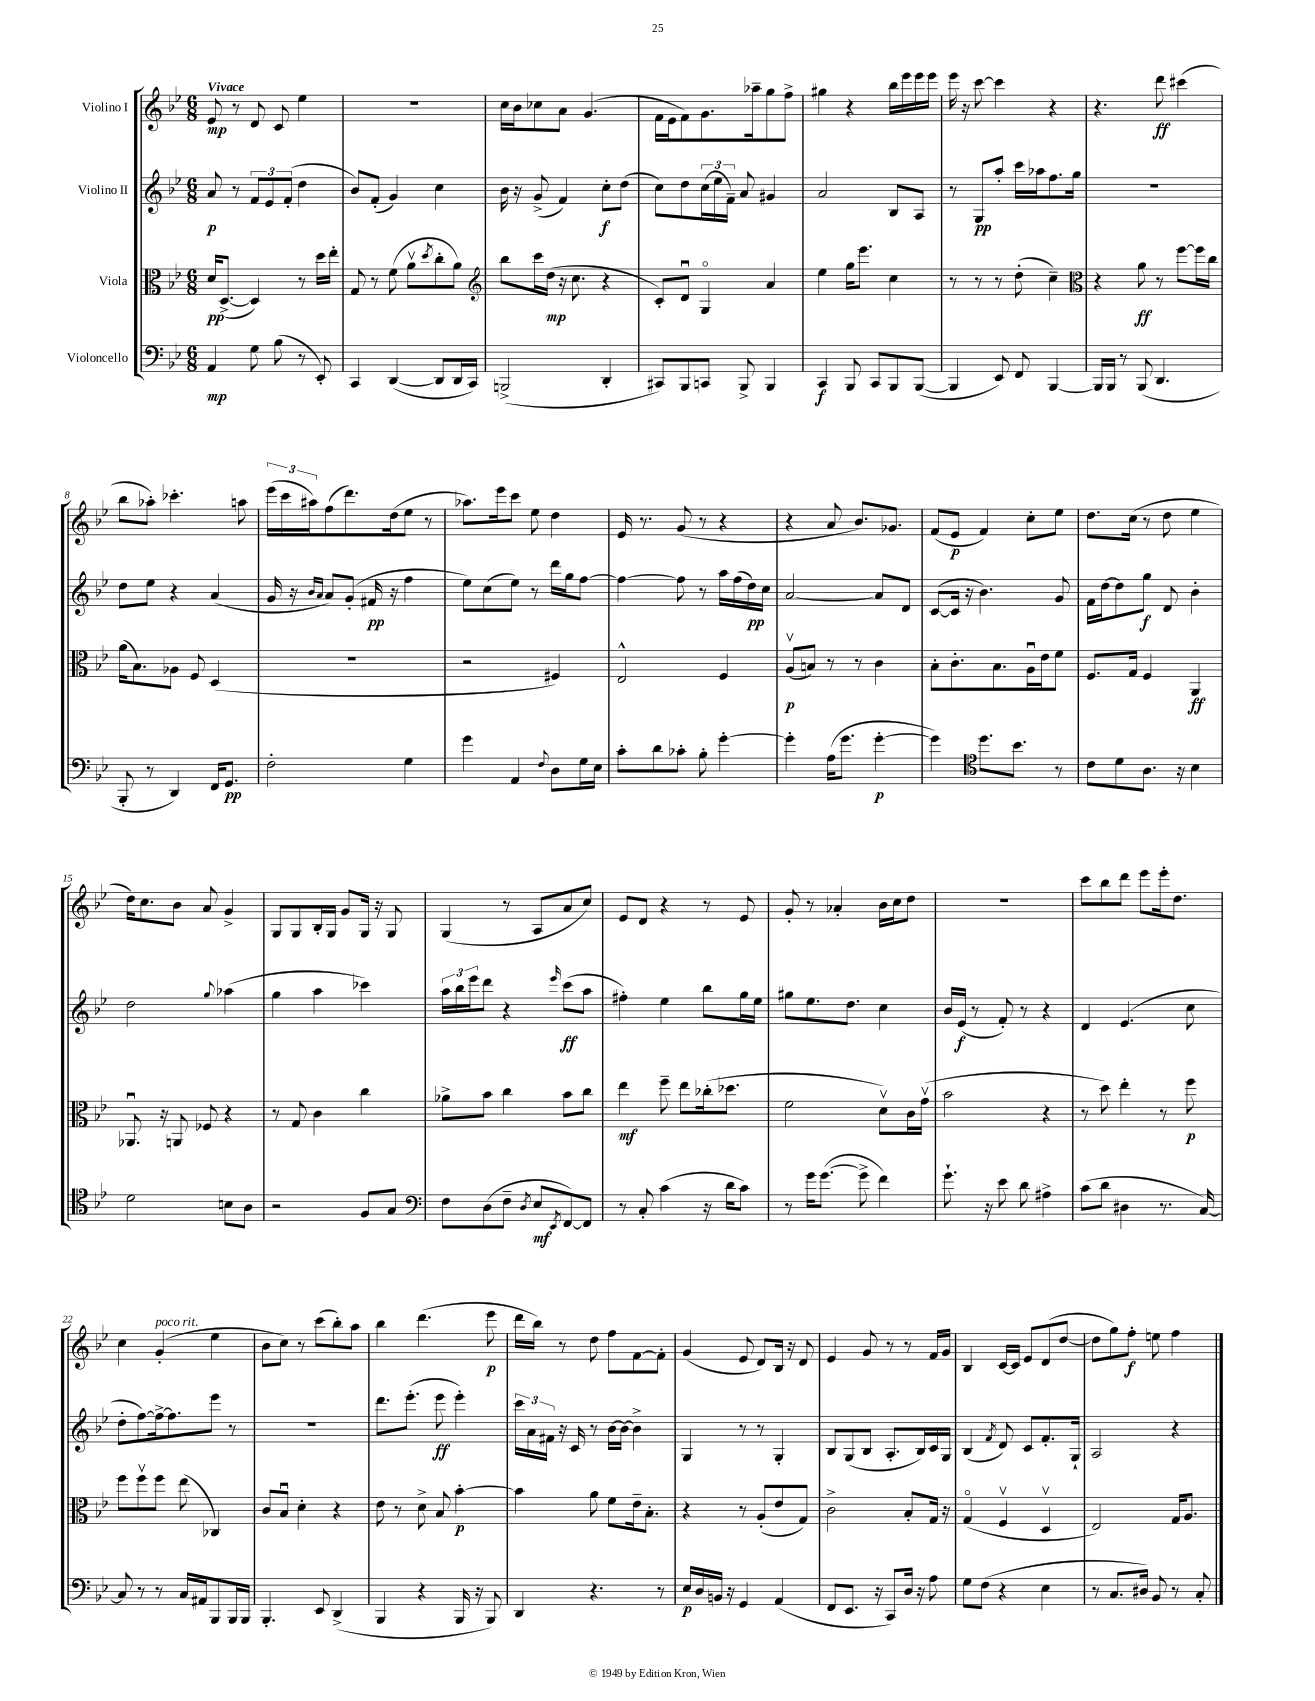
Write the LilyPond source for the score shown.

<<
\new StaffGroup <<
\new Staff = "s0" \with { instrumentName = "Violino I" } {
    \clef treble \key bes \major \numericTimeSignature \time 6/8 \tempo "Vivace"
    ees'8\mp r8 d'8 c'8 ees''4 |
    R2. |
    c''16 bes'16 ces''8 a'8 g'4.( |
    f'16 ees'16 f'8) g'8. aes''16-- g''8 f''8-> |
    gis''4 r4 bes''16 ees'''16 ees'''16 ees'''16 |
    ees'''16 r16 c'''8~ c'''4 r4 |
    r4. d'''8\ff cis'''4( |
    bes''8 aes''8-.) ces'''4.-. a''8 |
    \tuplet 3/2 { ees'''16( c'''16 ais''16) } f''8( d'''8.) d''16( ees''8 r8 |
    aes''8.) ees'''16 c'''8 ees''8 d''4 |
    ees'16 r8. g'8( r8 r4 |
    r4 a'8 bes'8.) ges'8. |
    f'8( ees'8\p f'4) c''8-. ees''8 |
    d''8. c''16( r8 d''8 ees''4 |
    d''16) c''8. bes'8 a'8 g'4-> |
    g8 g8 bes16-. g16 g'8 g16 r16 g8 |
    g4( r8 a8 a'8 c''8) |
    ees'8 d'8 r4 r8 ees'8 |
    g'8-. r8 aes'4-. bes'16 c''16 d''8 |
    R2. |
    c'''8 bes''8 d'''8 ees'''8 ees'''16-. d''8. |
    c''4 g'4-.^\markup { \italic "poco rit." }( ees''4 |
    bes'8 c''8) r8 c'''8( bes''8-.) a''8 |
    bes''4 d'''4.( ees'''8\p |
    d'''16 bes''16) r8 d''8 f''8 f'8~ f'8-. |
    g'4( ees'8 d'8) bes16 r16 d'8 |
    ees'4 g'8 r8 r8 f'16 g'16 |
    bes4 c'16~ c'16 ees'8 d'8( d''8~ |
    d''8 g''8) f''8-.\f e''8 f''4 \bar "|." |
}
\new Staff = "s1" \with { instrumentName = "Violino II" } {
    \clef treble \key bes \major \numericTimeSignature \time 6/8
    a'8\p r8 \tuplet 3/2 { f'8 ees'8 f'8-.( } d''4 |
    bes'8) f'8-.( g'4) c''4 |
    bes'16 r16 g'8->( f'4) c''8-.\f d''8( |
    c''8) d''8 \tuplet 3/2 { c''16( ees''16 f'16--) } a'8 gis'4 |
    a'2 bes8 a8 |
    r8 g8\pp a''8-. c'''16 aes''16 f''8. g''16 |
    R2. |
    d''8 ees''8 r4 a'4( |
    g'16 r16 \grace { bes'16 a'16 } a'8) g'8-.( fis'16\pp r16 f''4 |
    ees''8) c''8( ees''8) r8 d'''16 g''16 f''8~ |
    f''4~ f''8 r8 a''16 f''16( d''16\pp) c''16 |
    a'2~ a'8 d'8 |
    c'8~( c'16 r16 bes'4.) g'8 |
    f'16 d''16~ d''8 g''8\f d'8 bes'4-. |
    d''2 \appoggiatura { g''8 } aes''4( |
    g''4 a''4 ces'''4) |
    \tuplet 3/2 { a''16 bes''16 ees'''16 } d'''8 r4 \grace { ees'''16 } c'''8\ff( a''8 |
    fis''4-.) ees''4 bes''8 g''16 ees''16 |
    gis''8 ees''8. d''8. c''4 |
    bes'16 ees'16\f( r8 f'8-.) r8 r4 |
    d'4 ees'4.( c''8 |
    d''8-. f''8~) f''16~-> f''8. ees'''8 r8 |
    R2. |
    d'''8. ees'''8.-.( ees'''8\ff ees'''4-.) |
    \tuplet 3/2 { c'''16 a'16 fis'16 } r16 c'16 r8 bes'16~ bes'16~ bes'4-> |
    g4 r8 r8 g4-. |
    bes8 g8( bes8 a8.-. bes16) c'16 g16 |
    bes4( \acciaccatura { f'8 } d'8) c'8 f'8.-. g16-! |
    a2 r4 \bar "|." |
}
\new Staff = "s2" \with { instrumentName = "Viola" } {
    \clef alto \key bes \major \numericTimeSignature \time 6/8
    d'16\pp d8.~->( d4) r8 d''16 ees''16-. |
    g8 r8 f'8( a'8\upbow \acciaccatura { d''8 } c''8-. a'8) |
    \clef treble bes''8 c'''16 d''16\mp( r16 c''8. r4 |
    c'8-.) d'8\downbow g4\flageolet a'4 |
    ees''4 g''16 ees'''8. c''4 |
    r8 r8 r8 d''8-.( c''4--) |
    \clef alto r4 a'8\ff r8 f''8~ f''16 c''16 |
    a'16( bes8.) aes8 f8 d4( |
    R2. |
    r2 fis4) |
    ees2-^ f4 |
    a8\upbow\p( b8) r8 r8 c'4 |
    bes8-. c'8.-. bes8. a16\downbow ees'16 f'8 |
    f8. g16 f4 a,4\ff |
    aes,8.\downbow r16 a,8 fes8 r4 |
    r8 g8 c'4 c''4 |
    aes'8-> bes'8 c''4 bes'8 c''8 |
    ees''4\mf f''8-- ees''8 ces''16-.( des''8. |
    f'2 d'8\upbow) c'16 g'16\upbow( |
    bes'2 r4 |
    r8 d''8) ees''4-. r8 f''8\p |
    f''8 f''8\upbow f''8 ees''8( ces4) |
    c'8 bes8\downbow d'4-. r4 |
    ees'8 r8 d'8-> bes8 bes'4~-.\p |
    bes'4 a'8 f'8 ees'16-- bes8.-. |
    r4 r8 a8-.( ees'8 g8) |
    c'2-> bes8-. g16 r16 |
    g4\flageolet( f4\upbow d4\upbow |
    ees2) g16 a8. \bar "|." |
}
\new Staff = "s3" \with { instrumentName = "Violoncello" } {
    \clef bass \key bes \major \numericTimeSignature \time 6/8
    a,4\mp g8 bes8( r8 ees,8-.) |
    c,4 d,4~( d,8 d,16 c,16) |
    b,,2->( d,4-. |
    cis,8) bes,,8 c,8 bes,,8-> bes,,4 |
    c,4\f bes,,8 c,8 bes,,8 bes,,8~( |
    bes,,4 ees,8) f,8 bes,,4~ |
    bes,,16 bes,,16 r8 bes,,8( d,4. |
    bes,,8-. r8 d,4) f,16 g,8.\pp |
    f2-. g4 |
    g'4 a,4 \appoggiatura { f8 } d8 g16 ees16 |
    c'8-. d'8 ces'8-. bes8-. g'4~-. |
    g'4-. a16( g'8. g'4~-.\p |
    g'4) \clef tenor d''8. bes'8. r8 |
    c'8 d'8 a8. r16 bes4 |
    d'2 b8 a8 |
    r2 f8 g8 |
    \clef bass f8 d8( f8-- \acciaccatura { d8 } ees8\mf \acciaccatura { ees,8 } f,8~) f,8 |
    r8 c8-. c'4( r16 d'16 c'8) |
    r8 g'16 g'8.~( g'8-> f'4) |
    g'8.-! r16 ees'8 d'8 ais4-> |
    c'8( d'8 dis4 r8. c16~) |
    c8 r8 r8 c16 ais,16 bes,,8 bes,,16 bes,,16 |
    bes,,4.-. ees,8 d,4->( |
    bes,,4 r4 bes,,16 r16 bes,,8) |
    d,4 r4. r8 |
    ees16\p d16 b,16 r16 g,4 a,4( |
    f,8 ees,8. r16 c,8) d16 r16 a8 |
    g8 f8( r4 ees4 |
    r8 c8. dis16) bes,8 r8 c8-. \bar "|." |
}
>>
>>
